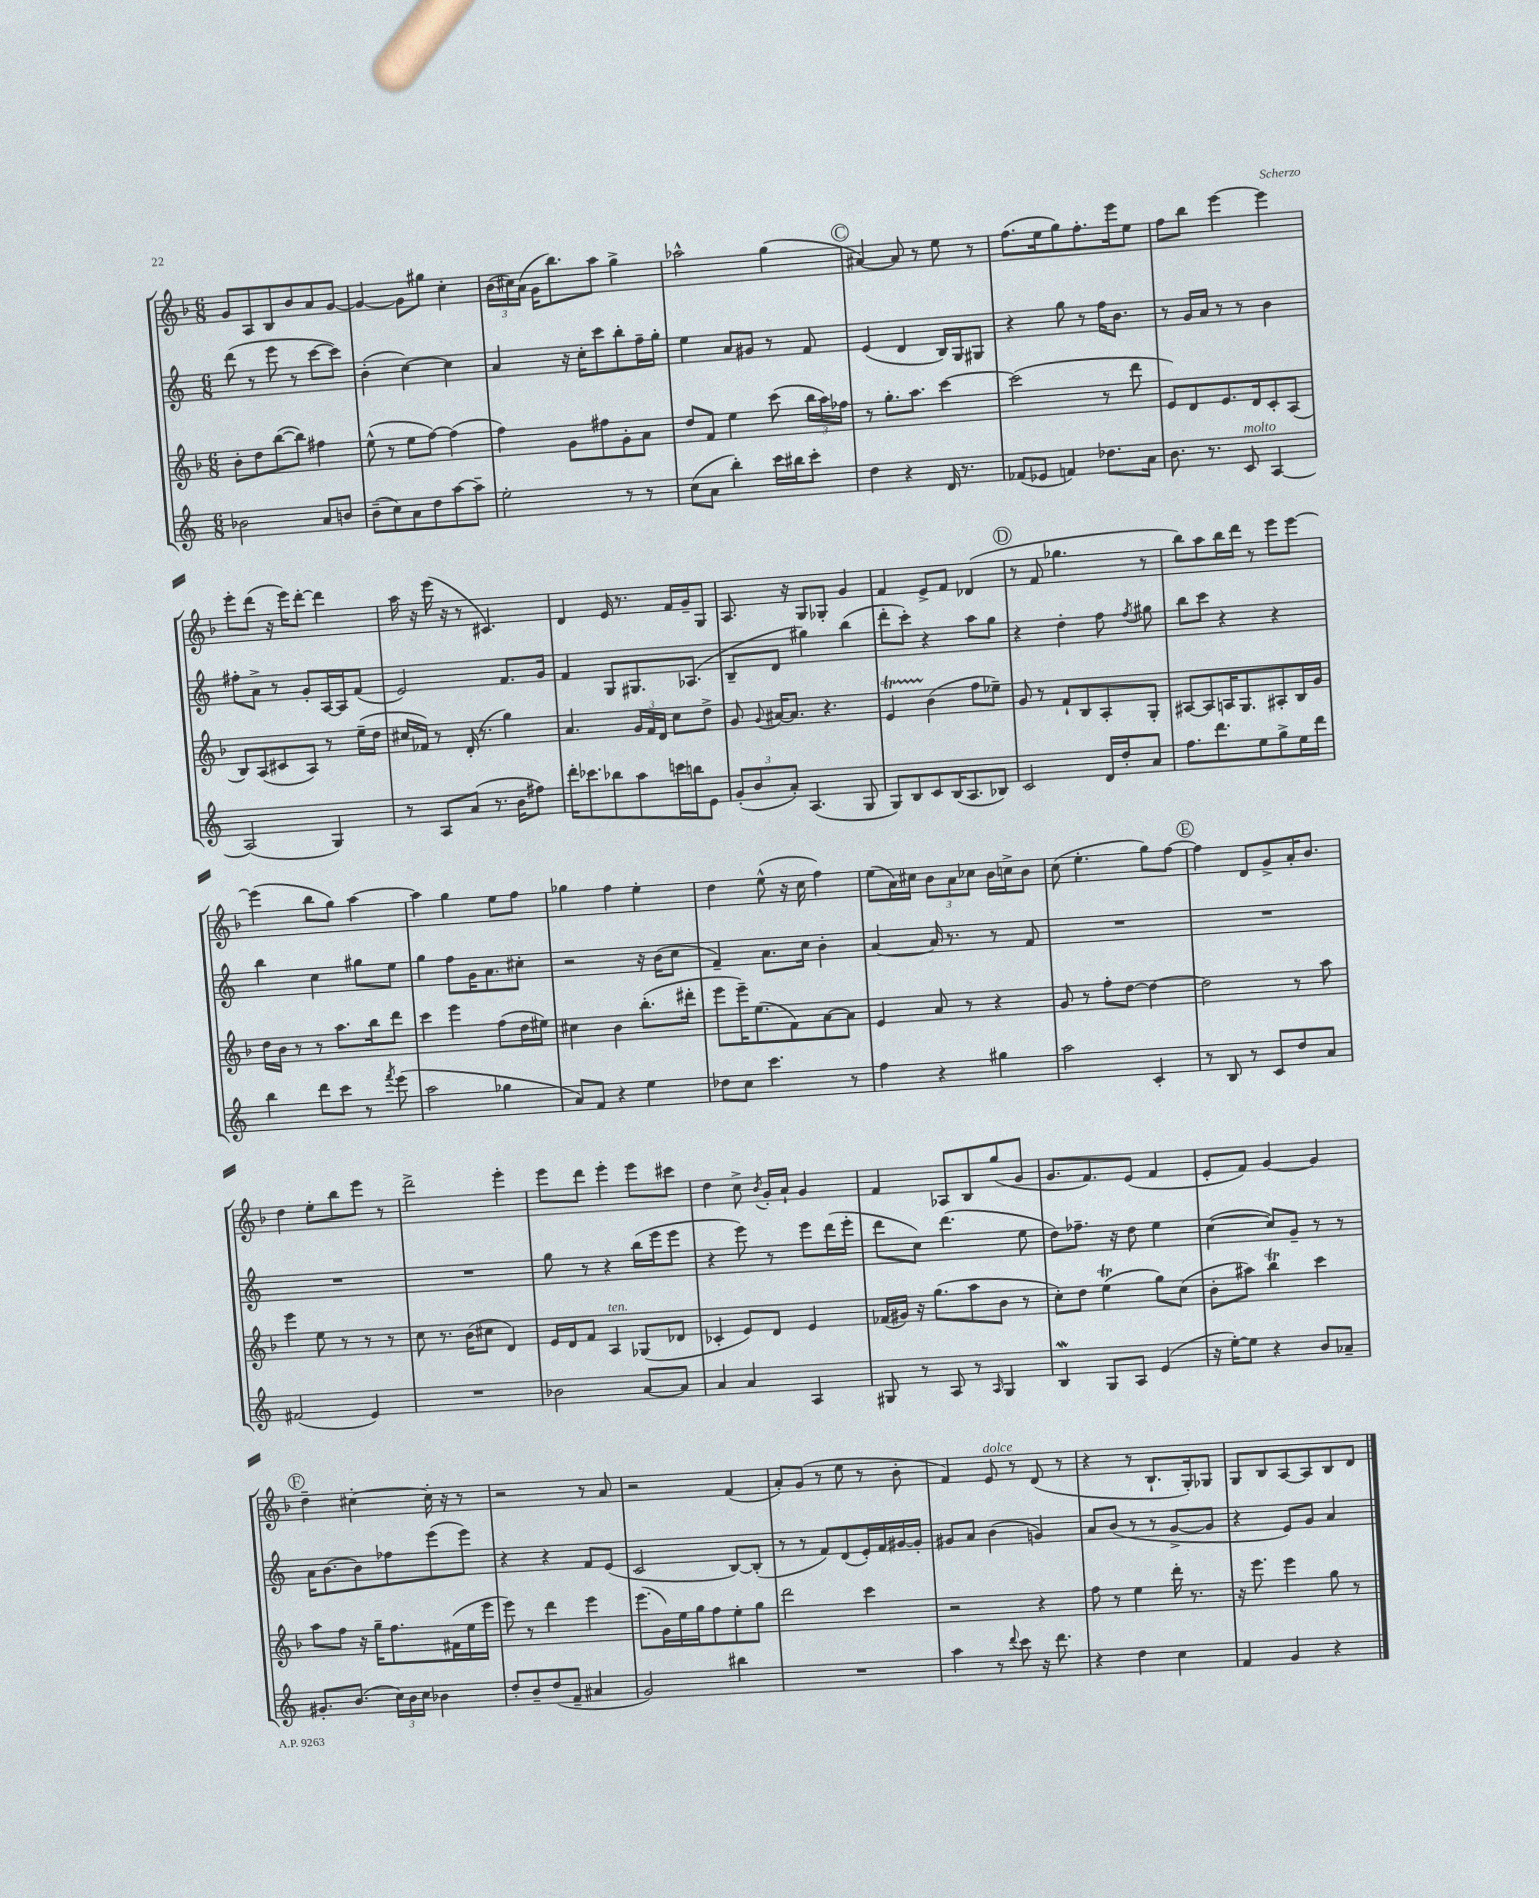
<<
\new StaffGroup <<
\new Staff = "s0" {
    \clef treble \key f \major \numericTimeSignature \time 6/8
    \autoBeamOff g'8[ a8 bes8 bes'8 a'8 g'8]~ |
    g'4~ g'8[ gis''8] c''4-. |
    \tuplet 3/2 { bes'16[( cis''16) a'16]( } g'16[ bes''8.) a''8] g''4-> |
    aes''2-^ g''4( |
    \mark \markup { \circle "C" } ais'4~) ais'8 r8 e''8 r8 |
    f''8.[( e''16 g''8) f''8.-. e'''16 e''8] |
    f''8[ bes''8] e'''4~ e'''4 |
    e'''8[-. d'''8]( r16 e'''16[) d'''8]~-. d'''4 |
    a''16 r16 e'''16( r16 r8 cis'4.) |
    d'4 e'16 r8. f'16[ g'16-- g8] |
    a8. r16 g8[ ges8]-. g'4 |
    f'4 e'8[-> f'8] des'4( |
    \mark \markup { \circle "D" } r8 f'8 ges''4. r8 |
    bes''8[) a''8 bes''16 d'''16] r8 e'''8[ e'''8]~ |
    e'''4( bes''8[ g''8]) a''4~ |
    a''4 g''4 e''8[ f''8] |
    ges''4 f''4 e''4-. |
    d''4 e''8-^( r16 c''16 f''4) |
    e''8[( a'16) cis''16] \tuplet 3/2 { bes'8[ a'8 ces''8] } bes'16[ c''16-> bes'8] |
    c''8( e''4.-. g''8[) f''8]~ |
    \mark \markup { \circle "E" } f''4 d'8[ g'8-> a'16-. bes'8.] |
    d''4 e''8[-. bes''8 e'''8] r8 |
    d'''2-> e'''4-. |
    e'''8[ d'''8] e'''4-. e'''8[ cis'''8] |
    d''4 c''8-> \acciaccatura { bes'8 } g'16[-. a'16]-! g'4 |
    f'4 aes8[ bes8 g''8( g'8] |
    g'8.[ f'8.) e'8]( f'4 |
    e'8[-. f'8]) g'4~ g'4 |
    \mark \markup { \circle "F" } d''4-- cis''4~-. cis''16-. r16 r8 |
    r2 r8 a'8 |
    r2 f'4( |
    a'8[-.) g'8]( r8 e''8 r8 bes'8-. |
    f'4) e'8^\markup { \italic "dolce" } r8 d'8( r8 |
    r4 r8 bes8.[-! g16-.) ges8] |
    g8[ bes8 a8~ a8 bes8 d'8] \bar "|." |
}
\new Staff = "s1" {
    \clef treble \key c \major \numericTimeSignature \time 6/8
    \autoBeamOff d'''8( r8 e'''8 r8 c'''8[~ c'''8]) |
    b'4-.( c''4~) c''4 |
    a'4 r16 c''16[-. c'''8 b''8-. f''16-- g''16]-. |
    e''4 a'8[ gis'8] r8 f'8 |
    \mark \markup { \circle "C" } e'4( d'4 b16[) g16 gis8] |
    r4 g''8 r8 f''16[ b'8.] |
    r8 g'16[ a'16] r8 r8 b'4 |
    fis''8[-. a'8]-> r8 g'8[-. a16~ a16 f'8]( |
    e'2) f'8.[ g'16] |
    f'4 g8[ gis8. aes8.]( |
    b8[-- d'8] gis''4) b''4( |
    d'''8[-. c'''8]-.) r4 a''8[ g''8] |
    \mark \markup { \circle "D" } r4 d''4-. f''8 \acciaccatura { f''8 } gis''8 |
    b''8[ c'''8] r4 r4 |
    b''4 c''4 gis''8[ e''8] |
    g''4 f''8[ g'16 a'8. cis''8]-. |
    r2 r16 b'16[( c''8] |
    f'4--) a'8.[ c''16] b'4-. |
    a'4~ a'16 r8. r8 f'8 |
    R2. |
    \mark \markup { \circle "E" } R2. |
    R2. |
    R2. |
    g''8 r8 r4 b''16[( e'''16 e'''8] |
    r4 e'''8) r8 e'''8[ d'''16( e'''16]-. |
    d'''8[ c''8]) d'''4.( e''8 |
    d''8[) fes''8.]-- r16 d''8 e''4 |
    c''4~( c''8[) g'8]-- r8 r8 |
    \mark \markup { \circle "F" } a'16[ b'8.~ b'8 fes''8 e'''8( e'''8]) |
    r4 r4 f'8[ e'8]( |
    c'2 b8[~) b8]-.( |
    r8 r8 f'8[) d'8( e'16-.) f'16 gis'16~ gis'16]-. |
    gis'8[ a'8] b'4( g'4) |
    a'8[ b'8]( r8 r8 g'8[~-> g'8] |
    r4 e'8[) g'8] a'4 \bar "|." |
}
\new Staff = "s2" {
    \clef treble \key f \major \numericTimeSignature \time 6/8
    \autoBeamOff bes'8[-. d''8 bes''8~( bes''8]) fis''4 |
    e''8-^( r8 e''8[ f''8]~) f''4( |
    f''4) g'8[ fis''8 g'8-. a'8] |
    d''8[ f'8] e''4 c'''8( \tuplet 3/2 { bes''16[ a''16) fes''16] } |
    \mark \markup { \circle "C" } r8 g''8.[-. a''8.] c'''4~ |
    c'''2( r8 d'''8 |
    e'8[) d'8 e'8. d'16 c'8-. a8]( |
    bes8[) a8( cis'8 a8]) r8 e''16[--( d''16] |
    cis''16[ fes'16]) r8 d'16-.( r8. g''4) |
    a'4. \tuplet 3/2 { g'16[ f'16 d'16] } c''8[ d''8]-> |
    g'8 \appoggiatura { g'8 } ais'16[~ ais'8.] r4. |
    e'4\startTrillSpan bes'4\stopTrillSpan( f''8[ ees''8]--) |
    \mark \markup { \circle "D" } g'8 r8 f'8[-! bes8 a8-. g8]-. |
    ais8[~ ais8 a16 g8. ais8-. bes16 g'16] |
    d''16[ bes'16] r8 r8 a''8.[ bes''16 d'''8] |
    c'''4 e'''4 f''8[( d''16 eis''16]) |
    cis''4 bes'4 bes''8.[-.( dis'''16]-. |
    e'''8[ e'''16--) e''8.( f'8) a'8~ a'8] |
    e'4 a'8 r8 r4 |
    g'8 r8 f''8[-. d''8]~ d''4~ |
    \mark \markup { \circle "E" } d''2 r8 a''8 |
    e'''4 e''8 r8 r8 r8 |
    c''8 r8. bes'16[( cis''8] d'4) |
    e'16[ d'16 f'8] a4^\markup { \italic "ten." } ges8[( des'8] |
    ces'4-. e'8[) d'8] e'4 |
    fes'16[( gis'16]) r16 g''8.[( a''8 bes'8] r8 |
    c''8[-.) d''8] e''4\trill( g''8[) c''8]( |
    bes'8[-. ais''8]) bes''4\trill c'''4 |
    \mark \markup { \circle "F" } a''8[ f''8] r16 g''16[-- f''8. fis'16( e''16 e'''16] |
    e'''8) r8 d'''4 e'''4 |
    e'''8.[( g'16) e''16 g''16 f''8 e''8-. g''8] |
    d'''2 c'''4 |
    r2 r4 |
    f''8 r8 e''4 d'''16-. r8. |
    r16 e'''8. e'''4 g''8 r8 \bar "|." |
}
\new Staff = "s3" {
    \clef treble \key c \major \numericTimeSignature \time 6/8
    \autoBeamOff bes'2 a'8[ b'8] |
    b'8[--( c''8) a'8 d''8 a''8~ a''8]-- |
    e''2-. r8 r8 |
    c''8[( a'8] b''4-.) c'''16[ bis''16 c'''8]-. |
    \mark \markup { \circle "C" } d''4 r4 d'16 r8. |
    fes'8[( ees'8] f'4) des''8.[ a'16] |
    b'8. r8. c'8^\markup { \italic "molto" } a4~ |
    a2( g4) |
    r8 a8[ a'8]( r8. b'16[ fis''8]) |
    d'''16[-. ces'''8. bes''8 a''8 c'''16 b''16 e'8] |
    \tuplet 3/2 { g'8[-.( b'8 a'8]-.) } a4.( g8 |
    g8[) b8 c'8 b16( a8. bes8]) |
    \mark \markup { \circle "D" } c'2 d'16[ d''16-. a'8] |
    f''8.[ d'''8. e''8 g''8-> e''16 d'''16] |
    b''4 d'''8[ c'''8] r8 \acciaccatura { f'''8 } e'''8( |
    a''2 ges''4 |
    a'8[) f'8] r4 e''4 |
    des''8[ c''8] c'''4. r8 |
    f''4 r4 gis''4 |
    a''2 c'4-. |
    \mark \markup { \circle "E" } r8 b8 r8 c'8[ d''8 a'8] |
    fis'2( e'4) |
    R2. |
    bes'2 a'8[~ a'8] |
    a'4 a'4 a4 |
    gis8 r8 a8 r8 \grace { a16 } gis4 |
    b4\mordent g8[ a8] e'4( |
    r16 e''16[~-.) e''8] r4 b'8[ aes'8]-- |
    \mark \markup { \circle "F" } gis'8.[-. b'8.]( \tuplet 3/2 { c''16[) b'16 c''16] } bes'4 |
    d''8[-. b'8-- d''8( f'8]-- ais'4 |
    g'2) bis''4 |
    R2. |
    a''4 r8 \appoggiatura { d'''8 } c'''8 r16 d'''8. |
    r4 d''4 c''4 |
    f'4 g'4 r4 \bar "|." |
}
>>
>>
\layout { \context { \Score \remove "Bar_number_engraver" } }
